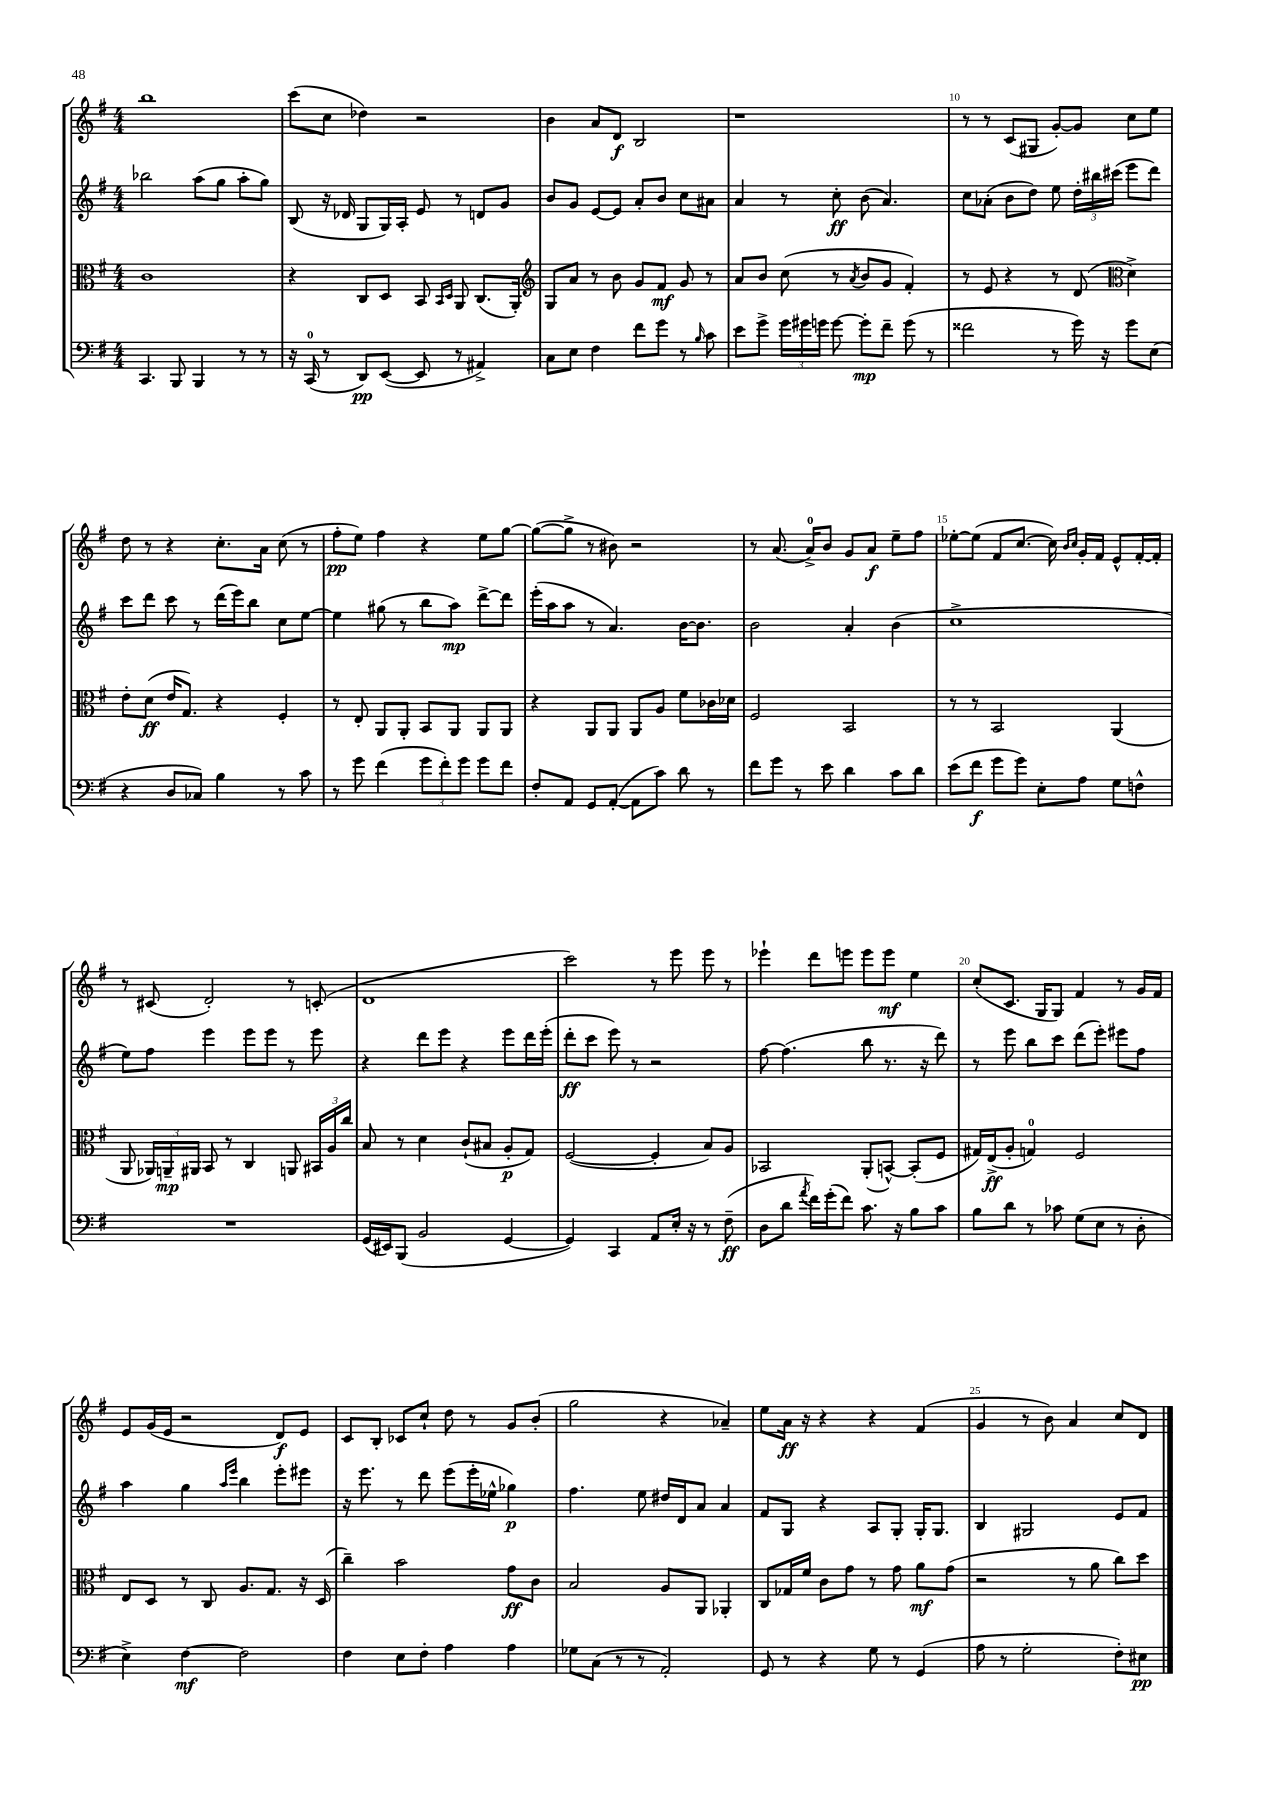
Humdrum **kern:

**kern	**dynam	**kern	**dynam	**kern	**dynam	**kern	**dynam
*part4	*part4	*part3	*part3	*part2	*part2	*part1	*part1
*staff4	*staff4	*staff3	*staff3	*staff2	*staff2	*staff1	*staff1
*clefF4	*	*clefC3	*	*clefG2	*	*clefG2	*
*k[f#]	*	*k[f#]	*	*k[f#]	*	*k[f#]	*
*M4/4	*	*M4/4	*	*M4/4	*	*M4/4	*
=6	=6	=6	=6	=6	=6	=6	=6
4.CC/	.	1c	.	2bb-X\	.	1bb	.
8BBB/	.	.	.	.	.	.	.
4BBB/	.	.	.	(8aa\L	.	.	.
.	.	.	.	8gg\J	.	.	.
8r	.	.	.	8aa'\L	.	.	.
8r	.	.	.	8gg\J)	.	.	.
=7	=7	=7	=7	=7	=7	=7	=7
16r	.	4r	.	(8B/	.	(8ccc\L	.
(16CC/	.	.	.	.	.	.	.
8r	.	.	.	16r	.	8cc\J	.
.	.	.	.	16d-X/	.	.	.
8DD/L)	pp	8C/L	.	8G/L	.	4dd-X\)	.
([8EE/J	.	8D/J	.	16G/L)	.	.	.
.	.	.	.	16A'/JJ	.	.	.
8EE/]	.	8BB/	.	8e/	.	2r	.
.	.	16qqBB/LL	.	.	.	.	.
.	.	16qqD/JJ	.	.	.	.	.
8r	.	8AA/	.	8r	.	.	.
4AA#X^/)	.	(8.C/L	.	8dn/L	.	.	.
.	.	.	.	8g/J	.	.	.
.	.	16AA'/Jk)	.	.	.	.	.
=8	=8	=8	=8	=8	=8	=8	=8
*	*	*clefG2	*	*	*	*	*
8C\L	.	8G/L	.	8b/L	.	4b\	.
8E\J	.	8a/J	.	8g/J	.	.	.
4F#\	.	8r	.	[8e/L	.	8a/L	.
.	.	8b\	.	8e/J]	.	8d/J	f
8f#\L	.	8g/L	.	8a'/L	.	2B/	.
8g\J	.	8f#/J	mf	8b/J	.	.	.
8r	.	8g/	.	8cc\L	.	.	.
16qqB/	.	.	.	.	.	.	.
8c\	.	8r	.	8a#X\J	.	.	.
=9	=9	=9	=9	=9	=9	=9	=9
8e\L	.	8a/L	.	4a/	.	1r	.
8g^\J	.	8b/J	.	.	.	.	.
24g\LL	.	(8cc\	.	8r	.	.	.
24g#X\	.	.	.	.	.	.	.
24gn\JJ	.	.	.	.	.	.	.
[8g\	.	8r	.	8cc'\	ff	.	.
.	.	8qa/	.	.	.	.	.
8g'\L]	mp	8b/L	.	(8b\	.	.	.
8f#~\J	.	8g/J	.	4.a/)	.	.	.
(8g\	.	4f#'/)	.	.	.	.	.
8r	.	.	.	.	.	.	.
=10	=10	=10	=10	=10	=10	=10	=10
2f##X\	.	8r	.	8cc\L	.	8r	.
.	.	8e/	.	(8a-X'\J	.	8r	.
.	.	4r	.	8b\L	.	(8c/L	.
.	.	.	.	8dd\J)	.	8G#X/J	.
8r	.	8r	.	8ee\	.	[8g'/L)	.
16g\)	.	(8d/	.	24dd'\LL	.	8g/J]	.
.	.	.	.	24bb#X\	.	.	.
16r	.	.	.	.	.	.	.
.	.	.	.	(24ccc#X\JJ	.	.	.
*	*	*clefC3	*	*	*	*	*
8g\L	.	4d^\)	.	8eee\L	.	8cc\L	.
(8E\J	.	.	.	8ddd\J)	.	8ee\J	.
!!LO:LB:g=z
=11	=11	=11	=11	=11	=11	=11	=11
4r	.	8e'\L	.	8ccc\L	.	8dd\	.
.	.	(8d\J	ff	8ddd\J	.	8r	.
8D/L	.	16e/KL	.	8ccc\	.	4r	.
.	.	8.G/J)	.	.	.	.	.
8C-X/J)	.	.	.	8r	.	.	.
4B\	.	4r	.	(16ddd\LL	.	8.cc'\L	.
.	.	.	.	16eee\J)	.	.	.
.	.	.	.	8bb\J	.	.	.
.	.	.	.	.	.	16a\Jk	.
8r	.	4F#'/	.	8cc\L	.	(8cc\	.
8c\	.	.	.	[8ee\J	.	8r	.
=12	=12	=12	=12	=12	=12	=12	=12
8r	.	8r	.	4ee\]	.	8ff#'\L	pp
8g\	.	8E'/	.	.	.	8ee\J)	.
(4f#\	.	8AA/L	.	(8gg#X\	.	4ff#\	.
.	.	8AA'/J	.	8r	.	.	.
12g\L	.	8BB/L	.	8bb\L	.	4r	.
12f#'\)	.	.	.	.	.	.	.
.	.	8AA/J	.	8aa\J)	mp	.	.
12g\J	.	.	.	.	.	.	.
8g\L	.	8AA/L	.	[8ddd^\L	.	8ee\L	.
8f#\J	.	8AA/J	.	8ddd\J]	.	[8gg\J	.
=13	=13	=13	=13	=13	=13	=13	=13
8F#'/L	.	4r	.	(16eee'\LL	.	(8gg\L_	.
.	.	.	.	16aa\J	.	.	.
8AA/J	.	.	.	8aa\J	.	8gg^\J]	.
8GG/L	.	8AA/L	.	8r	.	8r	.
([8AA'/J	.	8AA/J	.	4.a/)	.	8b#X\)	.
8AA\L]	.	8AA/L	.	.	.	2r	.
8c\J)	.	8A/J	.	.	.	.	.
8d\	.	8f#\L	.	[16b\KL	.	.	.
.	.	.	.	8.b\J]	.	.	.
8r	.	16c-X\L	.	.	.	.	.
.	.	16d-X\JJ	.	.	.	.	.
=14	=14	=14	=14	=14	=14	=14	=14
8f#\L	.	2F#/	.	2b\	.	8r	.
8g\J	.	.	.	.	.	(8.a/	.
8r	.	.	.	.	.	.	.
.	.	.	.	.	.	16a^/KL)	.
8e\	.	.	.	.	.	8b/J	.
4d\	.	2BB/	.	4a'/	.	8g/L	.
.	.	.	.	.	.	8a/J	f
8c\L	.	.	.	(4b\	.	8ee~\L	.
8d\J	.	.	.	.	.	8ff#\J	.
=15	=15	=15	=15	=15	=15	=15	=15
(8e\L	.	8r	.	1cc^	.	[8ee-X'\L	.
8f#\J	f	8r	.	.	.	(8ee-\J]	.
8g\L	.	2BB/	.	.	.	8f#/L	.
8g\J)	.	.	.	.	.	[8.cc/J	.
8E'\L	.	.	.	.	.	.	.
.	.	.	.	.	.	16cc\])	.
.	.	.	.	.	.	16qqb/LL	.
.	.	.	.	.	.	16qqcc/JJ	.
8A\J	.	.	.	.	.	16g'/LL	.
.	.	.	.	.	.	16f#/JJ	.
8G\L	.	(4AA/	.	.	.	8e^^/L	.
8Fn^^\J	.	.	.	.	.	[16f#'/L	.
.	.	.	.	.	.	16f#'/JJ]	.
!!LO:LB:g=z
=16	=16	=16	=16	=16	=16	=16	=16
1r	.	8AA/	.	8ee\L)	.	8r	.
.	.	24AA-X/LL)	.	8ff#\J	.	(8c#X/	.
.	.	24AAn~/	mp	.	.	.	.
.	.	24AA#X/JJ	.	.	.	.	.
.	.	8BB/	.	4eee\	.	2d'/)	.
.	.	8r	.	.	.	.	.
.	.	4C/	.	8eee\L	.	.	.
.	.	.	.	8eee\J	.	.	.
.	.	8AAn/	.	8r	.	8r	.
.	.	24BB#X/LL	.	8eee\	.	(8cn'/	.
.	.	24A/	.	.	.	.	.
.	.	24cc/JJ	.	.	.	.	.
=17	=17	=17	=17	=17	=17	=17	=17
(16GG/LL	.	8B/	.	4r	.	1d	.
16EE#X/J)	.	.	.	.	.	.	.
(8BBB/J	.	8r	.	.	.	.	.
2BB/	.	4d\	.	8ddd\L	.	.	.
.	.	.	.	8eee\J	.	.	.
.	.	(8c`/L	.	4r	.	.	.
.	.	8B#X/J	.	.	.	.	.
[4GG/	.	8A'/L	p	8eee\L	.	.	.
.	.	8G/J)	.	16ddd\L	.	.	.
.	.	.	.	(16eee'\JJ	.	.	.
=18	=18	=18	=18	=18	=18	=18	=18
4GG/])	.	([2F#/	.	8ddd'\L	ff	2ccc\)	.
.	.	.	.	8ccc\J	.	.	.
4CC/	.	.	.	8eee\)	.	.	.
.	.	.	.	8r	.	.	.
8AA/L	.	4F#'/]	.	2r	.	8r	.
16E'/Jk	.	.	.	.	.	8eee\	.
16r	.	.	.	.	.	.	.
8r	.	8B/L)	.	.	.	8eee\	.
(8F#~\	ff	8A/J	.	.	.	8r	.
=19	=19	=19	=19	=19	=19	=19	=19
8D\L	.	2BB-X/	.	[8ff#\	.	4eee-X`\	.
8d\J	.	.	.	(4.ff#\]	.	.	.
8qa/	.	.	.	.	.	.	.
16f#\LL)	.	.	.	.	.	8ddd\L	.
(16g'\J	.	.	.	.	.	.	.
8f#\J)	.	.	.	.	.	8eeen\J	.
8.c\	.	(8AA'/L	.	8bb\	.	8eee\L	.
.	.	[8BBn^^/J)	.	8.r	.	8eee\J	mf
16r	.	.	.	.	.	.	.
8B\L	.	(8BB'/L]	.	.	.	4ee\	.
.	.	.	.	16r	.	.	.
8c\J	.	8F#/J	.	8ddd\)	.	.	.
=20	=20	=20	=20	=20	=20	=20	=20
8B\L	.	16G#X/LL)	.	8r	.	(8cc'/L	.
.	.	(16E^/J	ff	.	.	.	.
8d\J	.	8A'/J	.	8eee\	.	8.c/J	.
8r	.	4Gn/)	.	8bb\L	.	.	.
.	.	.	.	.	.	16G/KL	.
8c-X\	.	.	.	8ccc\J	.	8G/J)	.
(8G\L	.	2F#/	.	(8ddd\L	.	4f#/	.
8E\J	.	.	.	8eee'\J)	.	.	.
8r	.	.	.	8eee#X\L	.	8r	.
8D'\	.	.	.	8ff#\J	.	16g/LL	.
.	.	.	.	.	.	16f#/JJ	.
!!LO:LB:g=z
=21	=21	=21	=21	=21	=21	=21	=21
4E^\)	.	8E/L	.	4aa\	.	8e/L	.
.	.	8D/J	.	.	.	(16g/L	.
.	.	.	.	.	.	16e/JJ	.
[4F#\	mf	8r	.	4gg\	.	2r	.
.	.	8C/	.	.	.	.	.
.	.	.	.	16qqaa/LL	.	.	.
.	.	.	.	16qqeee/JJ	.	.	.
2F#\]	.	8.A/L	.	4bb\	.	.	.
.	.	8.G/J	.	.	.	.	.
.	.	.	.	8eee'\L	.	8d/L)	f
.	.	16r	.	8eee#X\J	.	8e/J	.
.	.	(16D/	.	.	.	.	.
=22	=22	=22	=22	=22	=22	=22	=22
4F#\	.	4cc~\)	.	16r	.	8c/L	.
.	.	.	.	8.eee\	.	.	.
.	.	.	.	.	.	8B'/J	.
8E\L	.	2b\	.	8r	.	8c-X/L	.
8F#'\J	.	.	.	8ddd\	.	8cc`/J	.
4A\	.	.	.	(8eee\L	.	8dd\	.
.	.	.	.	16eee'\L	.	8r	.
.	.	.	.	16ee-X^^\JJ	.	.	.
4A\	.	8g\L	ff	4gg-X\)	p	8g/L	.
.	.	8c\J	.	.	.	(8b'/J	.
=23	=23	=23	=23	=23	=23	=23	=23
8G-X\L	.	2B/	.	4.ff#\	.	2gg\	.
(8C\J	.	.	.	.	.	.	.
8r	.	.	.	.	.	.	.
8r	.	.	.	8ee\	.	.	.
2AA'/)	.	8A/L	.	16dd#X/LL	.	4r	.
.	.	.	.	16d/J	.	.	.
.	.	8AA/J	.	8a/J	.	.	.
.	.	4AA-X'/	.	4a/	.	4a-X~/)	.
=24	=24	=24	=24	=24	=24	=24	=24
8GG/	.	8C/L	.	8f#/L	.	8ee\L	.
8r	.	16G-X/L	.	8G/J	.	16a\Jk	ff
.	.	16f#/JJ	.	.	.	16r	.
4r	.	8c\L	.	4r	.	4r	.
.	.	8g\J	.	.	.	.	.
8G\	.	8r	.	8A/L	.	4r	.
8r	.	8g\	.	8G'/J	.	.	.
(4GG/	.	8a\L	mf	16G'/KL	.	(4f#/	.
.	.	.	.	8.G/J	.	.	.
.	.	(8g\J	.	.	.	.	.
=25	=25	=25	=25	=25	=25	=25	=25
8A\	.	2r	.	4B/	.	4g/	.
8r	.	.	.	.	.	.	.
2G'\	.	.	.	2G#X/	.	8r	.
.	.	.	.	.	.	8b\)	.
.	.	8r	.	.	.	4a/	.
.	.	8a\	.	.	.	.	.
8F#'\L)	.	8cc\L)	.	8e/L	.	8cc/L	.
8E#X\J	pp	8dd\J	.	8f#/J	.	8d/J	.
==	==	==	==	==	==	==	==
*-	*-	*-	*-	*-	*-	*-	*-
